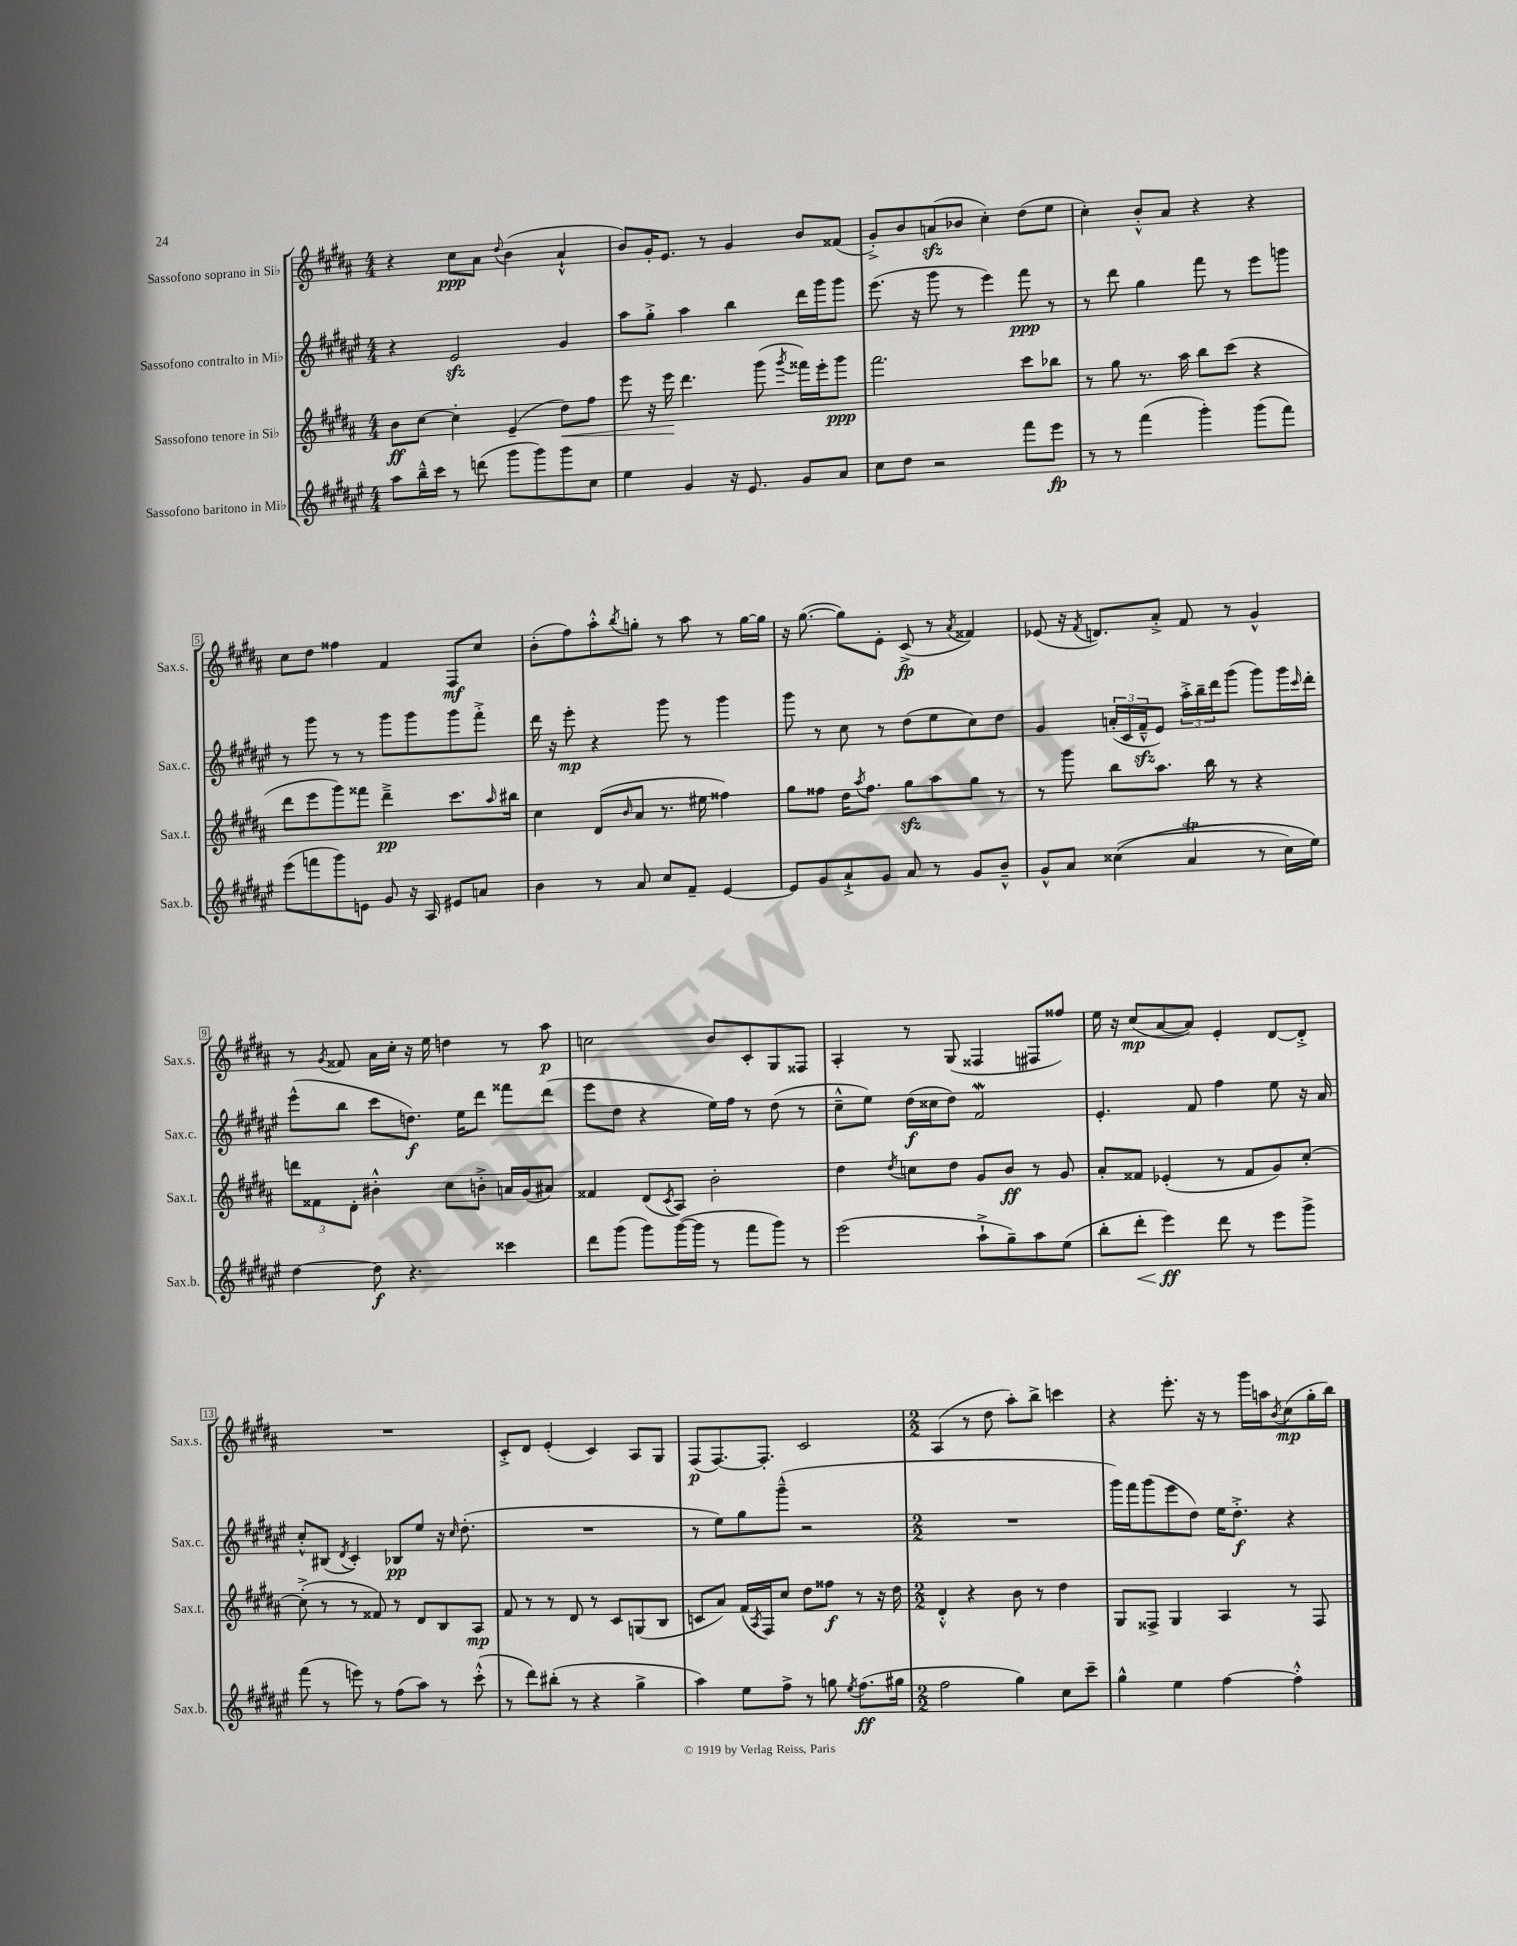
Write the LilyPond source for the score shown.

<<
\new StaffGroup <<
\new Staff = "s0" \with { instrumentName = "Sassofono soprano in Sib" shortInstrumentName = "Sax.s." } {
    \clef treble \key b \major \numericTimeSignature \time 4/4
    r4 cis''8\ppp ais'8 \appoggiatura { dis''8 } b'4( ais'4-!-^ |
    b'8) gis'16-. e'8. r8 gis'4 b'8 fisis'8( |
    gis'8-.->) b'8 a'8\sfz( bes'8 cis''4-.) dis''8( e''8 |
    cis''4-.) b'8-.-^ ais'8 r4 r4 |
    cis''8 dis''8 fisis''4 fis'4 fis8\mf cis''8 |
    b'8-.( fis''8) ais''8-.-^ \acciaccatura { b''8 } g''8-. r8 ais''8 r8 g''16~ g''16 |
    r16 gis''8.~( gis''8) e'8-. cis'8->\fp( r8 \acciaccatura { ais'8 } fisis'4) |
    ees'8( r16 \acciaccatura { fis'8 } d'8.) ais'8-.-> fis'8 r8 gis'4-^ |
    r8 \acciaccatura { gis'8 } fisis'8 ais'16 cis''16-. r16 e''16 d''4 r8 ais''8\p |
    c''2 b'8 cis'8-. gis8 fisis8 |
    ais4-. r8 gis8( fisis4 fis8 fisis''8) |
    e''16 r16 cis''8\mp( ais'8~ ais'8) e'4-. dis'8~ dis'8-.-> |
    R1 |
    cis'8-.-> dis'8 e'4-.( cis'4) ais8 gis8 |
    fis8\p( fis8.~) fis8.-. cis'2 |
    \numericTimeSignature \time 2/2 ais4( r8 dis''8 ais''8-.) b''8-> c'''4 |
    r4 e'''8.-. r16 r8 gis'''16 a''16 \acciaccatura { b'8 } cis''8\mp( gis''16-. b''16) \bar "|." |
}
\new Staff = "s1" \with { instrumentName = "Sassofono contralto in Mib" shortInstrumentName = "Sax.c." } {
    \clef treble \key fis \major \numericTimeSignature \time 4/4
    r4 eis'2\sfz gis'4 |
    ais''8 gis''8-.-> ais''4 b''4 dis'''16 gis'''16 gis'''8 |
    eis'''8.( r16 gis'''8 r8 eis'''4) fis'''8\ppp r8 |
    r8 dis'''8 gis''4 fis'''8 r8 eis'''8 g'''8 |
    r8 gis'''8 r8 r8 gis'''8 gis'''8 gis'''8 fis'''8-.-> |
    dis'''16 r16 eis'''8-.\mp r4 gis'''8 r8 gis'''4 |
    gis'''8 r8 cis''8 r8 dis''8( eis''8 cis''8) dis''8 |
    gis'4 \tuplet 3/2 { a'16-.( cis'16 fis'16---^\sfz } eis'8) \tuplet 3/2 { ais''16-.-> b''16-- dis'''16 } gis'''8( gis'''8) gis'''16 \grace { cis'''16 } dis'''16-. |
    eis'''8-^( b''8 cis'''8 d''8.\f) eis''16 dis'''8 fisis'''8 dis'''8( |
    eis'''8 dis''8 r4 eis''16) fis''16 r8 dis''8( r8 |
    cis''8---^ eis''8) dis''16\f( cisis''16 dis''8) fis'2\mordent |
    eis'4.-. fis'8 fis''4 eis''8 r16 ais'16 |
    cis''8-.-^ bis8( \acciaccatura { dis'8 } cis'4-.) bes8\pp eis''8 r16 \grace { cis''16 } dis''8.-.( |
    R1 |
    r8 eis''8) gis''8 gis'''8---^( r2 |
    \numericTimeSignature \time 2/2 R1 |
    gis'''16) fis'''16 gis'''8( eis'''8 dis''8) eis''16 dis''8.-.->\f r4 \bar "|." |
}
\new Staff = "s2" \with { instrumentName = "Sassofono tenore in Sib" shortInstrumentName = "Sax.t." } {
    \clef treble \key b \major \numericTimeSignature \time 4/4
    b'8\ff cis''8~ cis''4-. e'4--( dis''8\<) fis''8 |
    e'''8 r16 e'''16\! dis'''4. gis'''8( \acciaccatura { gis'''8 } fisis'''16) e'''16-. gis'''8\ppp |
    fis'''2. cis'''8 bes''8 |
    r8 gis''8 r8. ais''16 b''8 cis'''8( r4 |
    dis'''8 e'''8 gis'''8) fisis'''8 dis'''4--->\pp cis'''8. \grace { ais''16 } bis''16 |
    cis''4 dis'8( \grace { b'16 } ais'8 r8. eis''16 fisis''4) |
    gis''8 fisis''8 dis''16 \acciaccatura { ais''8 } fisis''8. gis''8\sfz ais''8 gis''8 r8 |
    r8 gis'''8 b''8 ais''8. b''16 r8 r4 |
    \tuplet 3/2 { d'''8 fisis'8 dis'8-. } bis'4-.-^ cis''8 b'8-.-> a'16 gis'16( ais'8) |
    fisis'4 dis'8( \acciaccatura { cis'8 } ais8) b'2-. |
    dis''4 \acciaccatura { dis''8 } c''8 dis''8 gis'8 b'8\ff r8 gis'8 |
    ais'8-. fisis'8 ees'4-.( r8 fisis'8 gis'8) cis''8~-. |
    cis''8-.->( r8 r8 fisis'8) r8 dis'8 b8 ais8\mp |
    fis'8 r8 r8 dis'8 r8 cis'8 g8( b8 |
    c'8 ais'8) fis'16( \acciaccatura { ais8 } fis16) cis''8 dis''8 fisis''8\f r8 r16 dis''16 |
    \numericTimeSignature \time 2/2 dis'4-.-^ r4 b'8 r8 dis''4 |
    gis8 fisis8-> gis4 ais4 r8 fisis8 \bar "|." |
}
\new Staff = "s3" \with { instrumentName = "Sassofono baritono in Mib" shortInstrumentName = "Sax.b." } {
    \clef treble \key fis \major \numericTimeSignature \time 4/4
    ais''8 b''16---^ cis'''16 r8 d'''8( gis'''8 gis'''8) gis'''8 cis''8 |
    eis''4 gis'4 r16 eis'8. gis'8 ais'8 |
    cis''8 dis''8 r2 fis'''8 eis'''8\fp |
    r8 r8 fis'''4( gis'''4-.) gis'''8( fis'''8) |
    eis'''8( f'''8 gis'''8) e'8 gis'8 r16 ais16 eis'8 a'8 |
    b'4 r8 ais'8 cis''8 fis'8-- eis'4~ |
    eis'8 gis'8 ais'8-!-> gis'8 ais'8 r8 gis'8 b'8---^ |
    gis'8-^ ais'8 cisis''4(\( ais'4\trill r8 cisis''16) eis''16\) |
    dis''4~ dis''8\f r4. cisis'''4 |
    dis'''8 gis'''8( gis'''8) gis'''16~( gis'''16 r8 fis'''8 gis'''8) r8 |
    eis'''2( ais''8-!-> gis''8--) ais''8 eis''8( |
    b''8-. dis'''8-.\< eis'''4\ff\!) dis'''8 r8 eis'''8 gis'''8-> |
    fis'''8( r8 e'''8) r8 fis''8( ais''8) r8 cis'''8-.-^( |
    r8 dis'''8) bis''8-.( r8 r4 gis''4-> |
    ais''4) eis''8 fis''8-> r8 g''8 \acciaccatura { eis''8 } fis''8.\ff( gis''16 |
    \numericTimeSignature \time 2/2 fis''2 gis''4) cis''8 cis'''8-- |
    gis''4-^ eis''4 fis''4~ fis''4-.-^ \bar "|." |
}
>>
>>
\layout { \context { \Score \override BarNumber.stencil = #(make-stencil-boxer 0.1 0.3 ly:text-interface::print) } }
